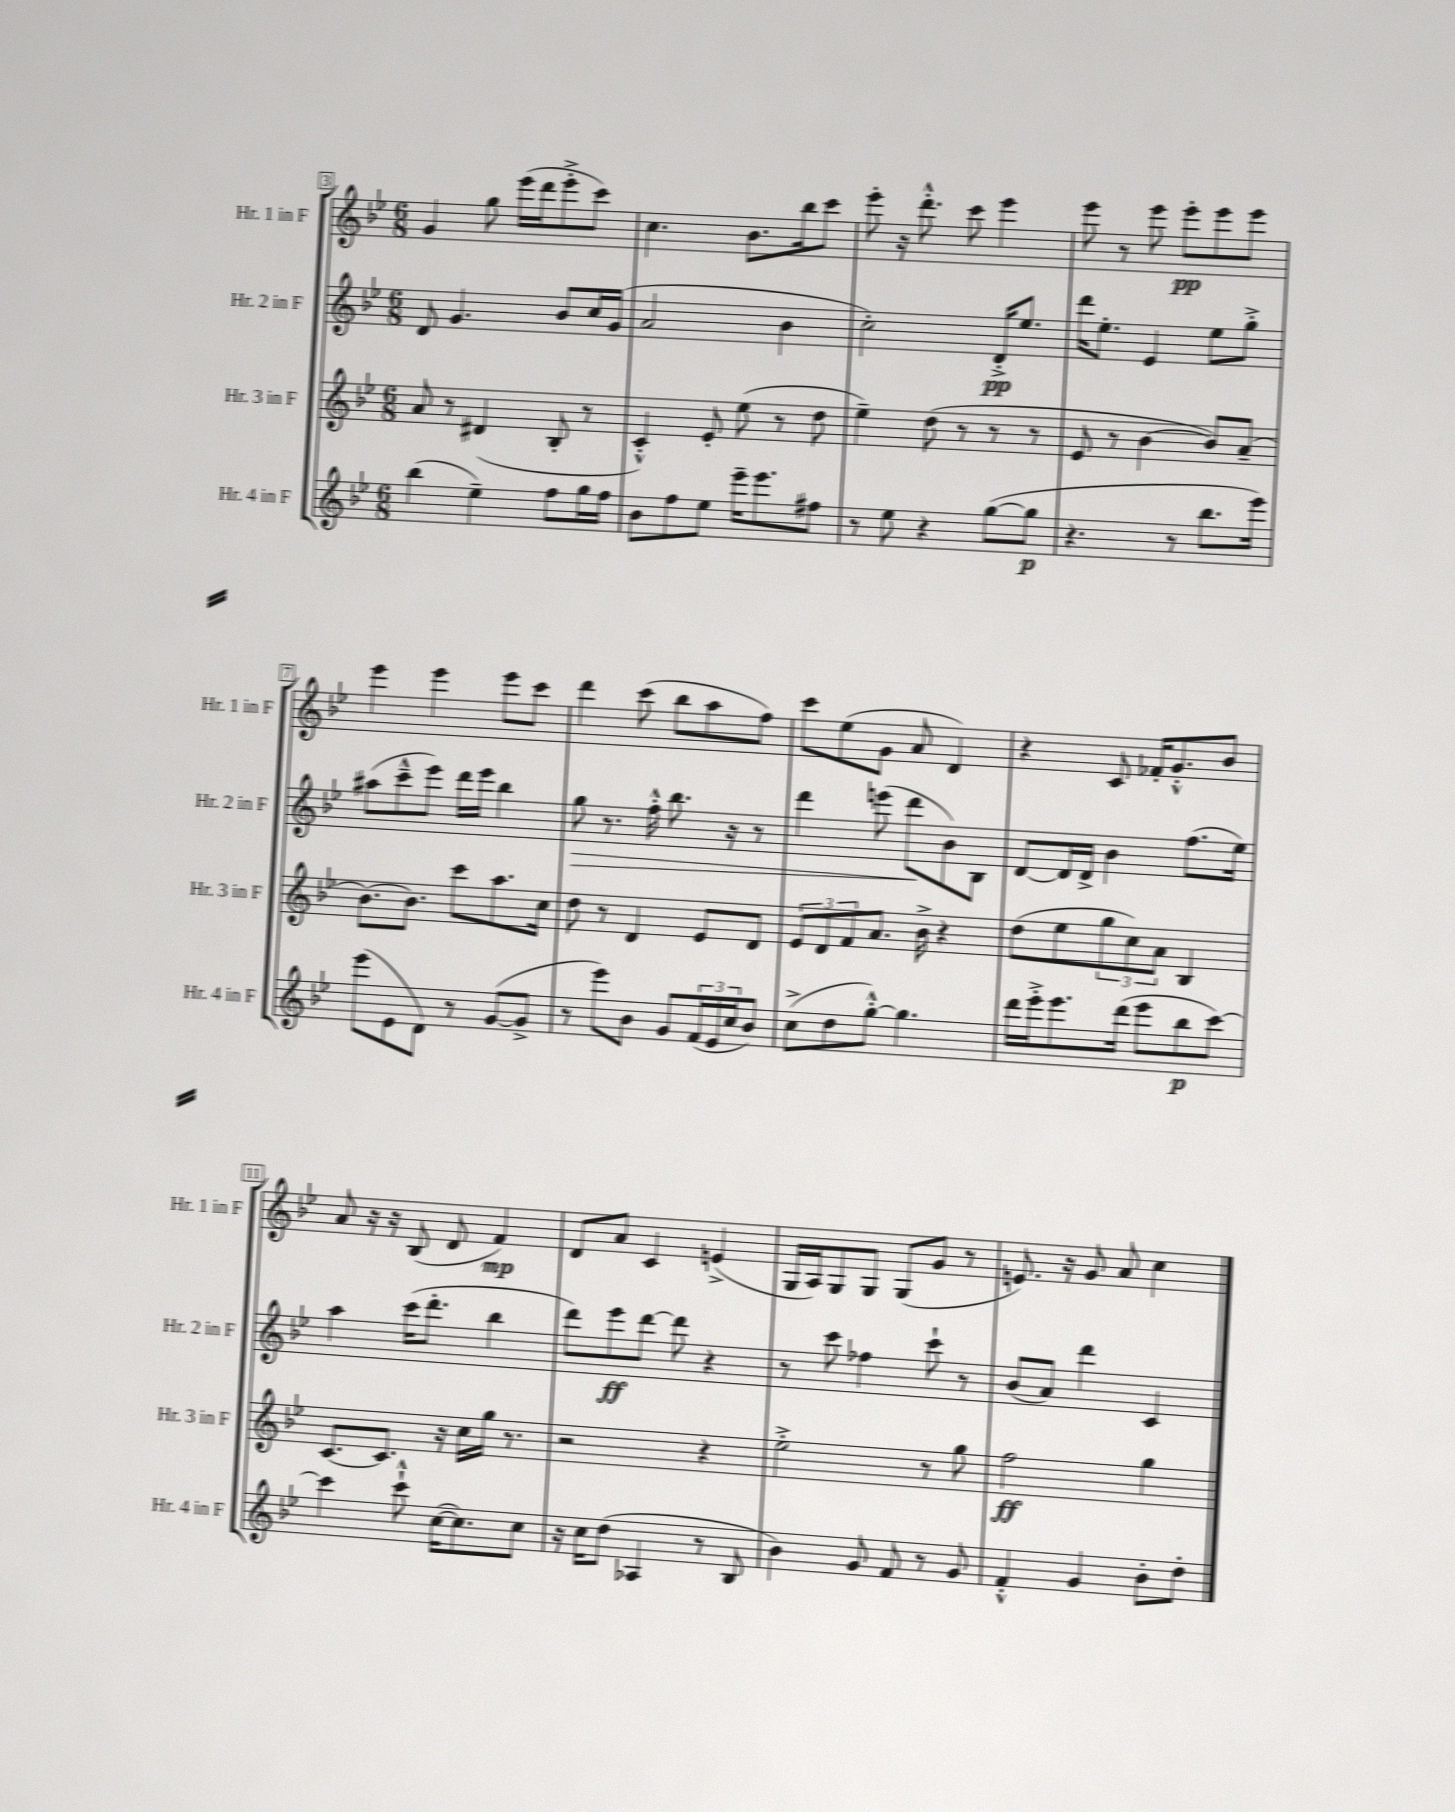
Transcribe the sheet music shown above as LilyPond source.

<<
\new StaffGroup <<
\new Staff = "s0" \with { instrumentName = "Hr. 1 in F" shortInstrumentName = "Hr. 1 in F" } {
    \clef treble \key bes \major \numericTimeSignature \time 6/8
    g'4 g''8 ees'''16( d'''16 ees'''8-.-> c'''8) |
    c''4. bes'8. bes''16 c'''8 |
    ees'''8-. r16 d'''8.-.-^ c'''8 ees'''4 |
    ees'''8 r8 ees'''8 ees'''8-.\pp ees'''8 ees'''8 |
    ees'''4 ees'''4 ees'''8 c'''8 |
    d'''4 c'''8( bes''8 a''8 f''8) |
    c'''8 ees''8( g'8 a'8 d'4) |
    r4 c'8 fes'16-. g'8.-.-^ bes'8 |
    a'8 r16 r16 bes8( d'8 f'4\mp) |
    d'8 a'8 c'4 e'4->( |
    g16 a16) g8 g8 g8( g'8 r8 |
    e'8.) r16 g'8 a'8 c''4 \bar "|." |
}
\new Staff = "s1" \with { instrumentName = "Hr. 2 in F" shortInstrumentName = "Hr. 2 in F" } {
    \clef treble \key bes \major \numericTimeSignature \time 6/8
    d'8 g'4. bes'8 c''16 g'16( |
    a'2 bes'4 |
    c''2-.) d'16-.->\pp ees''8. |
    d'''16 ees''8.-. ees'4 ees''8 g''8-.-> |
    ais''8( c'''8---^ ees'''8) d'''16 ees'''16 bes''4 |
    g''8\> r8. f''16-.-^ bes''8. r16 r8 |
    d'''4 e'''8( d'''8\! bes'8) bes8 |
    d'8~ d'16 d'16-> bes'4 f''8.( ees''16) |
    a''4 c'''16( d'''8.-. bes''4 |
    d'''8) ees'''8\ff d'''8~ d'''8 r4 |
    r8 c'''8 fes''4 c'''8-! r8 |
    bes'8( a'8) d'''4 c'4 \bar "|." |
}
\new Staff = "s2" \with { instrumentName = "Hr. 3 in F" shortInstrumentName = "Hr. 3 in F" } {
    \clef treble \key bes \major \numericTimeSignature \time 6/8
    a'8 r8 dis'4( bes8-. r8 |
    c'4-.-^) ees'8-. ees''8( r8 d''8 |
    ees''4--) d''8( r8 r8 r8 |
    ees'8 r8 bes'4~ bes'8) a'8--( |
    bes'8.~) bes'8. c'''8 a''8. c''16 |
    d''8 r8 d'4 ees'8 d'8 |
    \tuplet 3/2 { ees'8 d'8 f'8 } a'8. bes'16-> r4 |
    d''8( ees''8 \tuplet 3/2 { g''8 c''8) a'8 } bes4 |
    c'8.~ c'8. r16 c''16 g''16 r8. |
    r2 r4 |
    ees''2-.-> r8 g''8 |
    f''2\ff g''4 \bar "|." |
}
\new Staff = "s3" \with { instrumentName = "Hr. 4 in F" shortInstrumentName = "Hr. 4 in F" } {
    \clef treble \key bes \major \numericTimeSignature \time 6/8
    bes''4( ees''4--) f''8 g''16 f''16 |
    bes'8 f''8 ees''8 ees'''16-- ees'''8. fis''8 |
    r8 ees''8 r4 g''8~( g''8\p |
    r4. r8 bes''8. ees'''16) |
    ees'''8( ees'8 d'8) r8 g'8~( g'8-> |
    r8 ees'''8) bes'8 g'8 \tuplet 3/2 { f'16( ees'16 c''16 } bes'8) |
    c''8->( d''8 g''8~-.-^) g''4. |
    d'''16 ees'''16-.-> ees'''8. d'''16( ees'''8 bes''8\p c'''8~) |
    c'''4 c'''8-!-^ c''16~( c''8.) c''8 |
    r16 c''16 d''8( aes4 r8 bes8 |
    bes'4) g'8 f'8 r8 g'8 |
    f'4-.-^ g'4 bes'8-. d''8-. \bar "|." |
}
>>
>>
\layout { \context { \Score currentBarNumber = #3 \override BarNumber.stencil = #(make-stencil-boxer 0.1 0.3 ly:text-interface::print) } }
